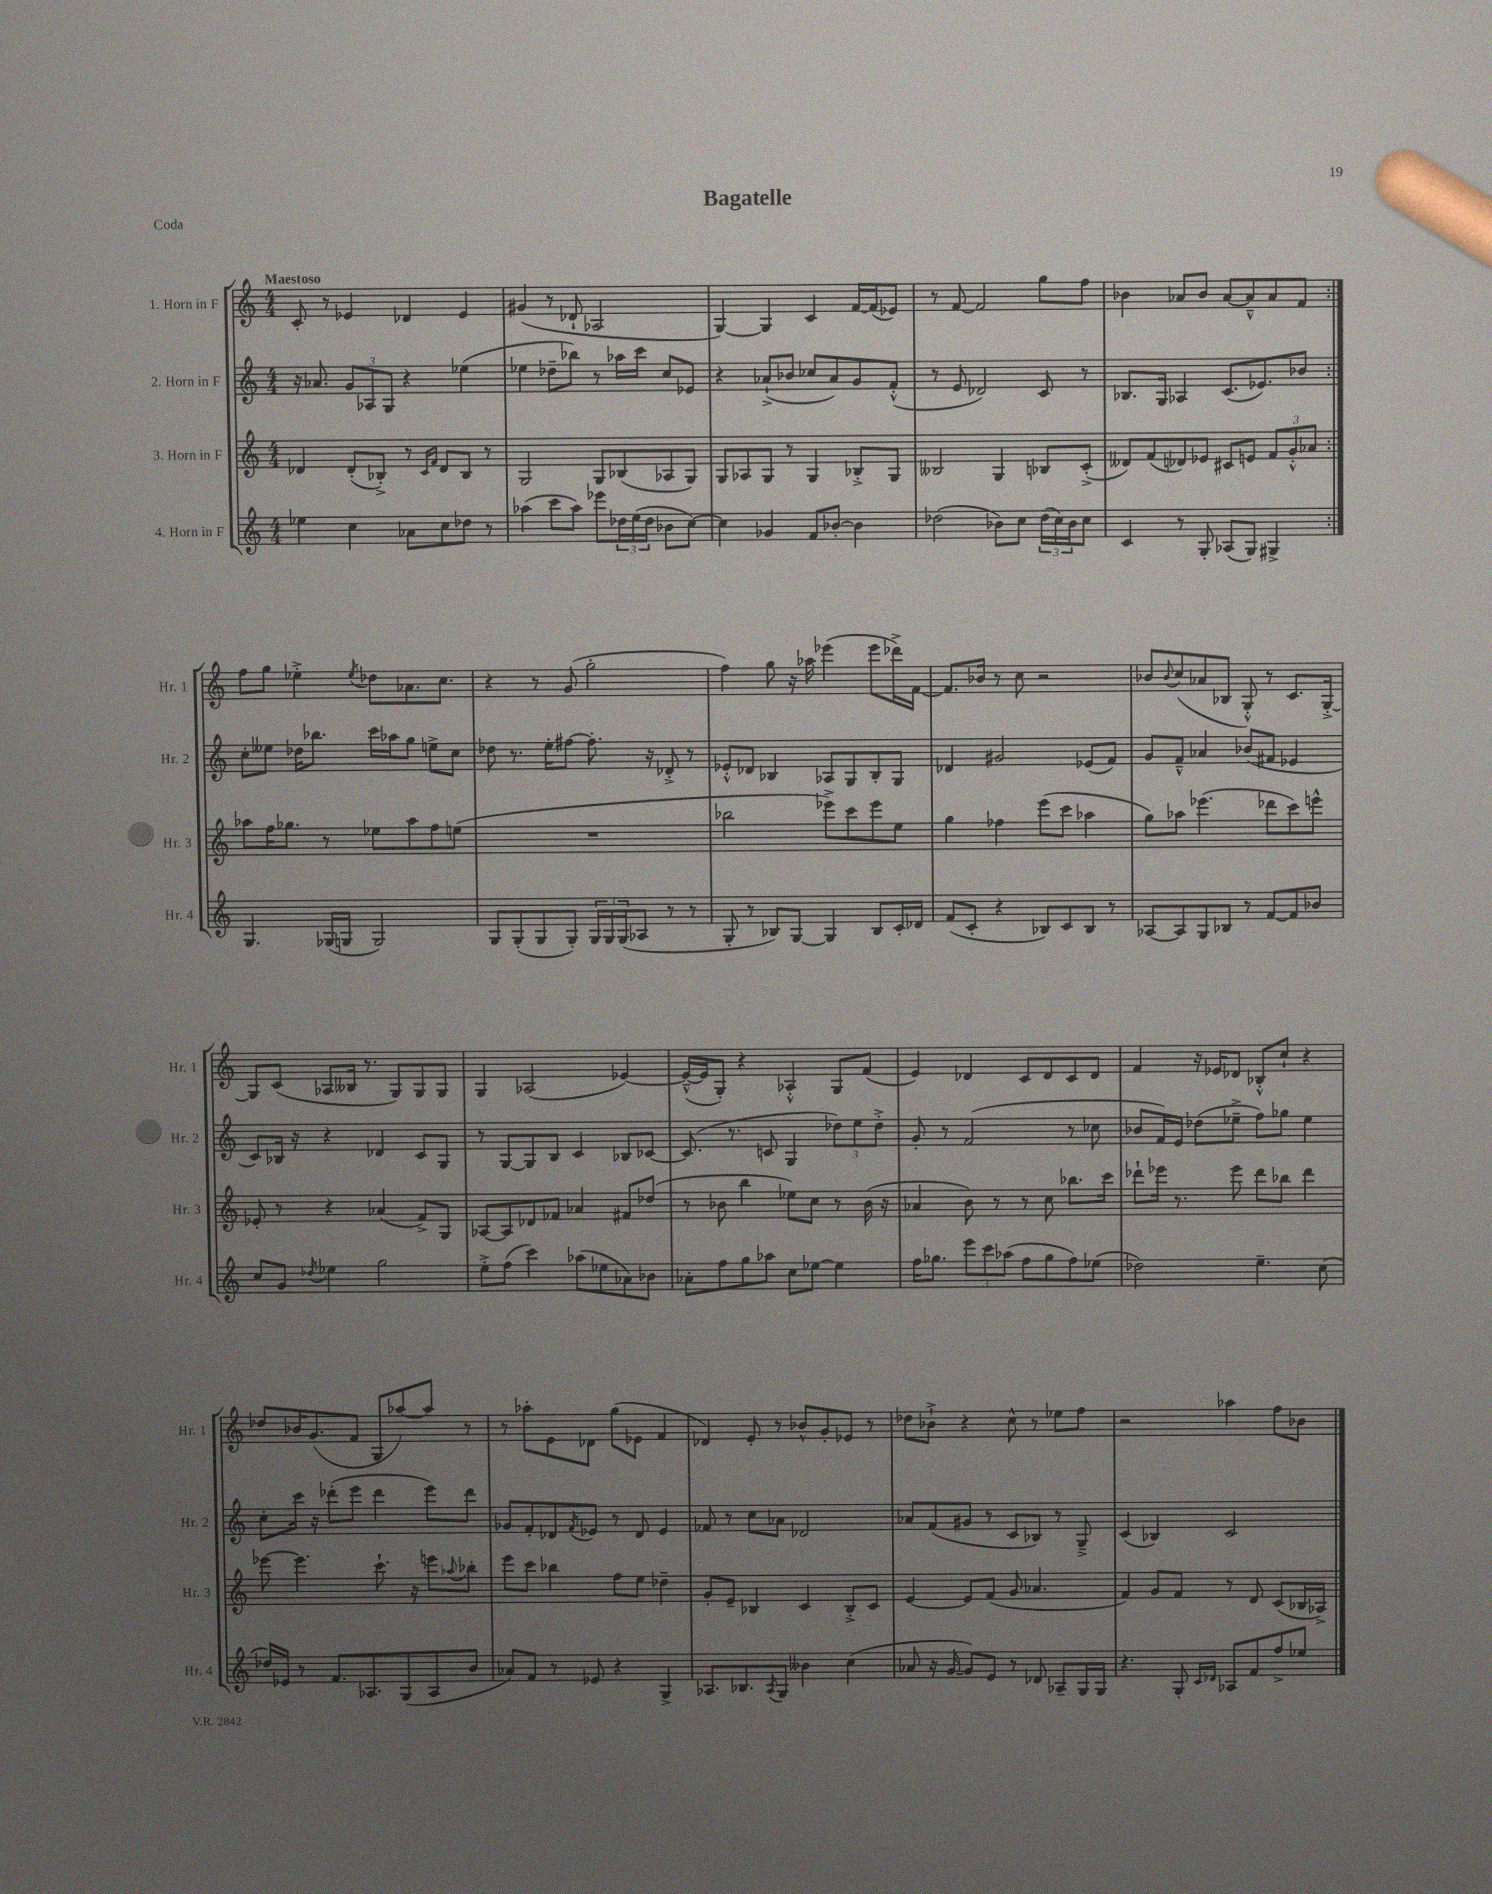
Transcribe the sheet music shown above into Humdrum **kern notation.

**kern	**kern	**kern	**kern
*staff4	*staff3	*staff2	*staff1
*clefG2	*clefG2	*clefG2	*clefG2
*k[]	*k[]	*k[]	*k[]
*M4/4	*M4/4	*M4/4	*M4/4
4ee-\	4d-/	16r	8c'/
.	.	8.a-/	.
.	.	.	8r
4cc\	(8d-'/L	12g/L	4e-/
.	.	12A-/	.
.	8B-'^/J)	.	.
.	.	12G/J	.
8a-\L	8r	4r	4d-/
.	16qqc/LL	.	.
.	16qqf/JJ	.	.
8cc\	8d-/L	.	.
8dd-\J	8B-/J	(4ee-\	4e-/
8r	8r	.	.
=	=	=	=
(4aa-\	2G/	4ee-\	(4g#/
8ccc\L	.	8dd-~\L	8r
8aa-\J)	.	8bb-\J)	8d-`/
8eee-\L	8G/L	8r	2A-/
24dd-\L	(8B-/	16aa-\LL	.
(24ee\	.	.	.
.	.	16ccc\JJ	.
24dd-\JJ	.	.	.
8b-\L	8A-/	8cc/L	.
[8cc\J)	8G/J)	8e-/J	.
=	=	=	=
4cc\]	8G/L	4r	[4G/)
.	8A-/	.	.
4g-/	8G/J	(8a-`^/L	4G/]
.	8r	8b-/J	.
8f/L	4G/	8cc-/L	4c/
[8b-'/J	.	8a-/)	.
4b-\]	8B-'^/L	8g/	[16f/LL
.	.	.	(16f/]J
.	8G/J	(8f'^^/J	8e-/J)
=	=	=	=
(2dd-\	2B--/	8r	8r
.	.	8e/	[8f/
.	.	2d-/)	2f/]
8b-\L)	4G/	.	.
8cc\J	.	.	.
(24dd-\LL	8B-/L	8c/	8gg\L
24cc\)	.	.	.
24b-\J	.	.	.
8cc\J	(8c'^/J	8r	8ff\J
=	=	=	=
4c/	8d--/L)	8.B-/L	4b-\
.	(8f/	.	.
.	.	16G/Jk	.
8r	8d-/)	4A-/	8a-/L
8G'/	8e-/J	.	8b-/J
(8A-/L	8c#/L	(8.c/L	[8a-/L
8G/J)	8e/J	.	8a-~^^/]
.	.	8.e-/)	.
4G#^/	12f/L	.	8a-/
.	12g'^^/	.	.
.	.	8b-/J	8f/J
.	12a-/J	.	.
=:|!	=:|!	=:|!	=:|!
4.G/	8aa-\L	8cc'\L	8ff\L
.	16ff\K	8ee--\J	8gg\J
.	8.gg-\J	.	.
.	.	16dd-\LK	4ee-'^\
.	.	8.bb-\J	.
(16G-/LL	8r	.	.
16G/JJ	.	.	.
.	.	.	8qee-/
2G/)	8ee-\L	16ccc\LL	8dd-\L
.	.	16aa-\J	.
.	8aa-\	8gg\J	8.a-\
.	8ff\	8ee^\L	.
.	.	.	8.cc\J
.	(8ee\J	8cc\J	.
=	=	=	=
8G/L	1r	8dd-\	4r
(8G'/	.	8.r	.
8G/	.	.	8r
.	.	16ee'\LK	.
8G'/J)	.	[8ff#\J	(8g/
24G/LL	.	8.ff#'\]	2gg'\
24G/	.	.	.
(24G/J	.	.	.
8A-/J	.	.	.
.	.	16r	.
8r	.	8d-'^/	.
8r	.	8r	.
=	=	=	=
8G'/	2bb-\	8e-'^^/L	4ff\)
8r	.	8d-/J	.
8B-/L)	.	4B-/	8gg\
[8G/J	.	.	16r
.	.	.	16aa-\
4G/]	8eee-^\L)	8A-/L	(4eee-\
.	8ccc\	8G/	.
8B-/L	8eee-\	8B-'/	8eee-\L
16c'/L	8ee\J	8G/J	16ddd-^\L)
16d-/JJ	.	.	[16f\JJ
=	=	=	=
(8f/L	4gg\	4d-/	8.f/]L
8c'/J	.	.	.
.	.	.	16b-/Jk
4r	4ff-\	2g#/	8r
.	.	.	8cc\
8B-/L)	(8eee\L	.	2r
8c/	8ccc\J	.	.
8B-/J	4aa-\	(8e-/L	.
8r	.	8f/J)	.
=	=	=	=
[8A-/L	8gg\L)	8g/L	8b-/L
.	.	.	8qqb-/
8A-/]	8aa-\J	8f~^^/J	(8cc/
8G/	(4.eee-\	4a-/	8a-/
8B-/J	.	.	8B-/J
8r	.	(8b-/L	8G'^^/)
[8f/L	8ddd-\L	8f#/J	8r
8f/]	8ccc\)	4e-/	8.c/L
8b-/J	8eee^^\J	.	.
.	.	.	[16G'^/Jk
=	=	=	=
8cc/L	8e-'/	8c/L)	8G/]L
8g/J	8r	16B-/Jk	(8c/J
.	.	16r	.
8qdd-/	.	.	.
4ee-\	4r	4r	8A-/L
.	.	.	16B--/Jk
.	.	.	8.r
2gg\	(4a-/	4d-/	.
.	.	.	8G/L)
.	8f^/L)	8c/L	8G/
.	8G/J	8G/J	8G/J
=	=	=	=
8ee'^\L	[8A-/L	8r	4G/
(8ff\J	8A-/]	[8G/L	.
4ccc\)	8d-/	8G/]	(2A-/
.	8f-/J	8B/J	.
(8aa-\L	4a-/	4c/	.
8ee-\	.	.	.
8a-\)	8f#/L	8B-/L	[4e-/)
8b-\J	(8dd-/J	[8c-/J	.
=	=	=	=
8a-'\L	8r	(8.c-/]	(16e-~^^/_LL
.	.	.	16e-/]J
8ff\	8b-\	.	8G'/J)
.	.	8.r	.
8gg\	4bb\	.	4r
8aa-\J	.	8c/	.
8cc\L	8ee-\L)	4G/	4A-'^^/
[8ee-\J	8cc\J	.	.
4ee-\]	8r	12dd-\L)	8G/L
.	.	12ee\	.
.	(16b-\	.	(8f/J
.	.	12dd-'^\J	.
.	16r	.	.
=	=	=	=
16ff\LK	4a-/	8g'/	4e/)
8.gg-\J	.	.	.
.	.	8r	.
12eee\L	8b\)	(2f/	4d-/
12ccc\	.	.	.
.	8r	.	.
(12aa-\J	.	.	.
8ff\L	8r	.	8c/L
8gg-\	8cc\	.	8d-/
8ff\)	8.bb-\L	8r	8c/
(8ee-\J	.	8cc-\	8d-/J
.	16ccc\Jk	.	.
=	=	=	=
2dd-\)	8ddd-`\L	8b-/L	4f/
.	16eee-\Jk	16f/L)	.
.	8.r	16e/JJ	.
.	.	(8dd-\L	16r
.	.	.	16e-/LK
.	8eee-\	8ee-~^\J	8d-/J
4.ee~\	8ddd-\L	8ff\L)	8B-'^^/L
.	8bb-\J	8gg-\J	8cc`/J
.	4ddd-\	4ee-\	4r
(8cc\	.	.	.
=	=	=	=
16dd-/LL)	[8eee-\	8cc'\L	8dd-/L
16e-/JJ	.	.	.
8r	4.eee-\]	16ccc\Jk	16b-/K
.	.	16r	(8.g/
8.f/L	.	(8ddd-'\L	.
.	.	8eee\J	8f/J
8.A-/	.	.	.
.	8.ccc`\	4ddd-\	8G/L
(8G/	.	.	[8aa-/)
.	16r	.	.
8A-/	8eee\L	8eee\L)	8aa-/]J
.	8qqaa-/	.	.
8b/J	8bb-'\J	8ddd-\J	8r
=	=	=	=
8a-/L)	8eee\L	8g-/L	8r
8f/J	8ccc\J	8f'/	8aa-'\L
8r	4bb-\	8d-/	8e\
.	.	8qf/	.
8e-/	.	8e-/J	8d-\J
4r	8ff\L	8r	(8gg\L
.	8ee\J	8d-/	8e-\J
4G^/	4dd-~\	4e-/	4f/
=	=	=	=
8.A-/L	8g'/L	8f-/	4d-/)
.	8e~/J	8r	.
8.B-/	.	.	.
.	4B-/	8cc\L	8e'/
8qA-/	.	.	.
8G/J	.	8a-\J	8r
4b--\	4c/	2d-/	8b-^^/L
.	.	.	8g'/
(4cc\	8B-'^/L	.	8e-/J
.	8c/J	.	8r
=	=	=	=
8a-/	[4e/	8a-/L	8dd-\L
16r	.	(8f/	8b-`^\J
[16g/	.	.	.
8g/]L)	8e/]L	8g#/J	4r
8e/J	(8f/J	8r	.
8r	8g/	8c/L	8cc^^\
8d-/	4.a-/	8B-/J)	8r
8A-~/L	.	8r	8ee-\L
16G/L	.	8G~^/	8ff\J
16G/JJ	.	.	.
=	=	=	=
4.r	4f/)	(4c/	2r
.	8g/L	4B-/)	.
8G'/	8f/J	.	.
16qqc/LL	.	.	.
16qqd-/JJ	.	.	.
8A-/L	8r	2c/	4aa-\
8f/	8d/	.	.
8ff^/	(8c/L	.	8ff\L
8ee-/J	16B-/L	.	8b-\J
.	16A-^/JJ)	.	.
==	==	==	==
*-	*-	*-	*-
